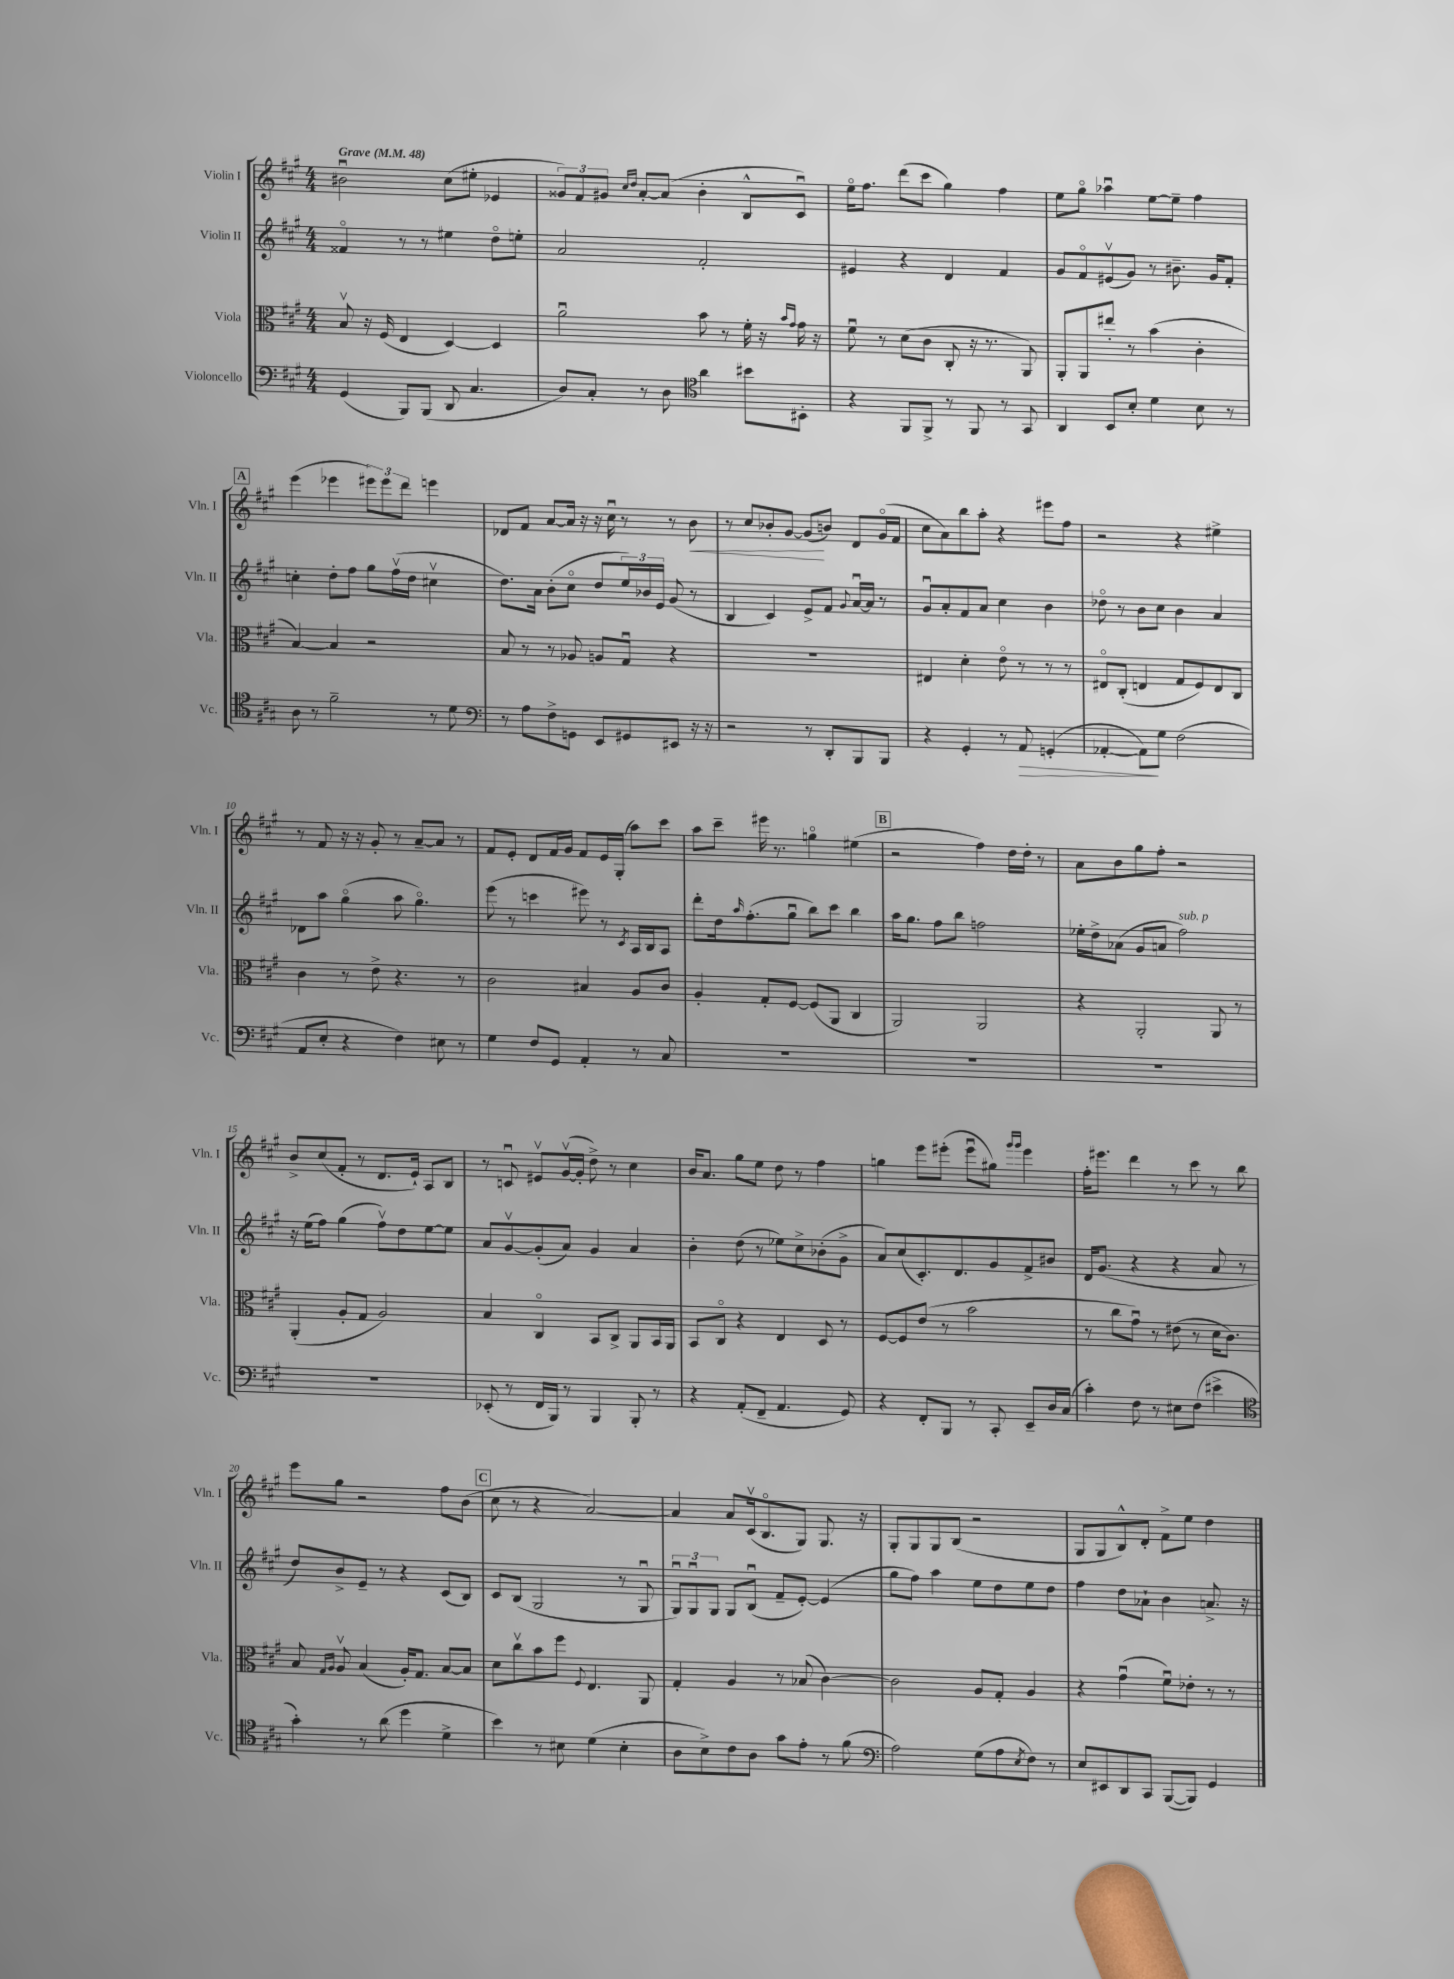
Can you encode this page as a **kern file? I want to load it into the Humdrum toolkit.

**kern	**dynam	**kern	**kern	**kern	**dynam
*part4	*part4	*part3	*part2	*part1	*part1
*staff4	*staff4	*staff3	*staff2	*staff1	*staff1
*I"Violoncello	*	*I"Viola	*I"Violin II	*I"Violin I	*
*I'Vc.	*	*I'Vla.	*I'Vln. II	*I'Vln. I	*
*clefF4	*	*clefC3	*clefG2	*clefG2	*
*k[f#c#g#]	*	*k[f#c#g#]	*k[f#c#g#]	*k[f#c#g#]	*
*M4/4	*	*M4/4	*M4/4	*M4/4	*
*MM48	*	*MM48	*MM48	*MM48	*
=1	=1	=1	=1	=1	=1
!	!	!	!	!LO:TX:a:B:t=Grave	!
(4GG#/	.	8Bv/	4f##X/	2b#Xu\	.
.	.	16r	.	.	.
.	.	(16F#/	.	.	.
8BBB/L)	.	4E/	8r	.	.
(8BBB/J	.	.	8r	.	.
8DD/	.	[4D/)	4ee#X\	(8cc#\L	.
4.C#/	.	.	.	8ee#X'\J	.
.	.	4D/]	8dd\L	4e-X/	.
.	.	.	8een'\J	.	.
=2	=2	=2	=2	=2	=2
8D/L)	.	2au\	2a/	12g##X/L)	.
.	.	.	.	12f#/	.
8C#'/J	.	.	.	.	.
.	.	.	.	12g#X/J	.
.	.	.	.	16qqcc#/LL	.
.	.	.	.	16qqdd/JJ	.
8r	.	.	.	[8a'/L	.
8D\	.	.	.	(8a/J]	.
*clefC4	*	*	*	*	*
4a\	.	8b\	2f#'/	4b'\	.
.	.	8r	.	.	.
8b#X\L	.	16f#'\	.	8B^^/L	.
.	.	16r	.	.	.
.	.	16qqb/LL	.	.	.
.	.	16qqg#/JJ	.	.	.
8BB#X'\J	.	16g#\	.	8c#u/J)	.
.	.	16r	.	.	.
=3	=3	=3	=3	=3	=3
4r	.	8f#u\	4e#X/	16ee\KL	.
.	.	.	.	8.ff#\J	.
.	.	8r	.	.	.
8FF#/L	.	(8d\L	4r	(8ddd\L	.
8FF#^/J	.	8c#\J	.	8ccc#\J	.
8r	.	8C#'/	4d/	4gg#\)	.
8FF#/	.	16r	.	.	.
.	.	8.r	.	.	.
8r	.	.	4f#/	4ff#\	.
8GG#/	.	8AA/)	.	.	.
=4	=4	=4	=4	=4	=4
4AA/	.	8AA'/L	8g#/L	8ee\L	.
.	.	8AA/	8f#/	8gg#\J	.
8BB/L	.	8ee#X'/J	(8e#Xv/	4aa-Xu\	.
8B'/J	.	8r	8g#/J)	.	.
4d\	.	(4b\	8r	[8ee\L	.
.	.	.	8.b#X~\	8ee~\J]	.
8B\	.	4c#'\	.	4ff#\	.
.	.	.	16g#/KL	.	.
8r	.	.	8f#'/J	.	.
!!LO:LB:g=z
!!LO:REH:place=s1:t=A
=5	=5	=5	=5	=5	=5
8A\	.	[4B/)	4ccn'\	(4eee\	.
8r	.	.	.	.	.
2f#~\	.	4B/]	8dd'\L	4eee-X\	.
.	.	.	8ff#\J	.	.
.	.	2r	8gg#\L	12eee#X\L)	.
.	.	.	.	12eee#\	.
.	.	.	(16ff#v\L	.	.
.	.	.	.	12ddd\J	.
.	.	.	16dd\JJ	.	.
8r	.	.	4cc#Xv\	4eeen\	.
8d\	.	.	.	.	.
=6	=6	=6	=6	=6	=6
*clefF4	*	*	*	*	*
8r	.	8B/	8.dd\L)	8d-X/L	.
8A\L	.	8r	.	8f#/J	.
.	.	.	16a\Jk	.	.
8F#^\	.	8r	(8b'\L	[8a/L	.
8GGn\J	.	8A-X/	8cc#\J	16a/Jk]	.
.	.	.	.	16r	.
8EE/L	.	8An/L	8dd/L	16r	.
.	.	.	.	16cc#u\	.
8GG#X/	.	8G#u/J	24ee/L)	8r	.
.	.	.	24b-X/	.	.
.	.	.	24e/JJ	.	.
8EE#X/J	.	4r	(8g#/	8r	.
!	!	!	!	!	!LO:HP:b
16r	.	.	8r	8b\	<
16r	.	.	.	.	.
=7	=7	=7	=7	=7	=7
2r	.	1r	4B/	8r	.
.	.	.	.	8cc#/L	.
.	.	.	4c#/)	8b-X'/	.
.	.	.	.	[8g#/J	.
8r	.	.	8e^/L	(8g#/L]	.
8DD'/L	.	.	8f#/J	8bn/J)	[
.	.	.	8qqg#/	.	.
8BBB/	.	.	[16au/LL	8d/L	.
.	.	.	16a/JJ]	.	.
8BBB/J	.	.	8r	(16g#/L	.
.	.	.	.	16f#/JJ	.
=8	=8	=8	=8	=8	=8
4r	.	4E#X/	8g#u/L	8cc#\L	.
.	.	.	8a'/	8a\)	.
4GG#'/	.	4d'\	8f#/	8bb\	.
.	.	.	8a/J	8aa'\J	.
8r	.	8e\	4cc#\	4r	.
!	!LO:HP:b	!	!	!	!
8AA/	>	8r	.	.	.
(4GGn'/	.	8r	4b\	8eee#X\L	.
.	.	8r	.	8ff#\J	.
=9	=9	=9	=9	=9	=9
[4AA-X'/	.	8E#X/L	8dd-X\	2r	.
.	.	(8C#'/J	8r	.	.
8AA-\L])	.	4En/	8b\L	.	.
8G#\J	]	.	8cc#\J	.	.
(2F#\	.	8G#/L	4b\	4r	.
.	.	8F#/)	.	.	.
.	.	8E/	4a/	4ee#X^\	.
.	.	8C#/J	.	.	.
!!LO:LB:g=z
=10	=10	=10	=10	=10	=10
8AA/L	.	4c#\	8d-X\L	8r	.
8E'/J	.	.	8aa\J	8f#/	.
4r	.	8r	(4gg#\	16r	.
.	.	.	.	16r	.
.	.	8e^\	.	8g#'/	.
4F#\)	.	4.r	8aa\	8r	.
.	.	.	4.gg#\)	[8a~/L	.
8E#X\	.	.	.	8a/J]	.
8r	.	8r	.	8r	.
=11	=11	=11	=11	=11	=11
4G#\	.	2c#\	(8eee\	8f#/L	.
.	.	.	8r	8e'/J	.
8F#/L	.	.	4cccn\	8d/L	.
8GG#/J	.	.	.	16f#/L	.
.	.	.	.	16g#/JJ	.
4AA'/	.	4B#X/	8eee#X\)	8f#/L	.
.	.	.	8r	16e/L	.
.	.	.	.	(16G#'/JJ	.
.	.	.	8qc#/	.	.
8r	.	8A/L	16A/LL	8aa\L)	.
.	.	.	16B/J	.	.
8C#/	.	8c#/J	8A/J	8ccc#\J	.
=12	=12	=12	=12	=12	=12
1r	.	4A'/	8ddd'\L	8aa\L	.
.	.	.	16dd\k	8ccc#~\J	.
.	.	.	16qqaa/	.	.
.	.	.	(8.ff#'\	.	.
.	.	8G#'/L	.	16eee#X\	.
.	.	.	.	8.r	.
.	.	[8F#/J	8gg#u\J	.	.
.	.	(8F#/L]	8bb\L)	4ggn\	.
.	.	8AA/J	8ccc#\J	.	.
.	.	4C#/	4bb\	(4ee#X\	.
!!LO:REH:place=s1:t=B
=13	=13	=13	=13	=13	=13
1r	.	2AA/)	16aa\KL	2r	.
.	.	.	8.gg#\J	.	.
.	.	.	8ff#\L	.	.
.	.	.	8bb\J	.	.
.	.	2AA/	2ffn\	4ff#\)	.
.	.	.	.	16dd\LL	.
.	.	.	.	16dd'\JJ	.
.	.	.	.	8r	.
=14	=14	=14	=14	=14	=14
1r	.	4r	16ee-X'\LL	8a\L	.
.	.	.	16dd^\J	.	.
.	.	.	(8a-X\J	8b\	.
.	.	2AA'/	8g#/L	8gg#\	.
.	.	.	8an/J	8ff#'\J	.
!	!	!	!LO:TX:a:i:t=sub. p	!	!
.	.	.	2ff#\)	2r	.
.	.	8AA/	.	.	.
.	.	8r	.	.	.
!!LO:LB:g=z
=15	=15	=15	=15	=15	=15
1r	.	(4AA'/	16r	8b^/L	.
.	.	.	(16ee\KL	.	.
.	.	.	8ff#\J)	(8cc#/	.
.	.	8A'/L	(4gg#\	8f#'/J	.
.	.	8G#/J	.	8r	.
.	.	2A/)	8ff#v\L)	8.d/L	.
.	.	.	8dd\	.	.
.	.	.	.	16e`/Jk)	.
.	.	.	[8ee\	8A/L	.
.	.	.	8ee\J]	8B/J	.
=16	=16	=16	=16	=16	=16
(8EE-X'/	.	4B/	8a/L	8r	.
8r	.	.	[8g#v/	8cnu/	.
16FF#/LL	.	4C#/	(8g#'/]	8e#Xv/L	.
16BBB/JJ)	.	.	.	.	.
8r	.	.	8a/J)	([16g#v/L	.
.	.	.	.	16g#'/JJ]	.
4BBB/	.	8BB/L	4g#/	8dd^\)	.
.	.	8C#^/J	.	8r	.
8BBB'/	.	8AA/L	4a/	4cc#\	.
8r	.	16BB/L	.	.	.
.	.	16AA/JJ	.	.	.
=17	=17	=17	=17	=17	=17
4r	.	8BB/L	4b'\	16b/KL	.
.	.	.	.	8.a/J	.
.	.	8C#/J	.	.	.
(8AA'/L	.	4r	(8dd\	8gg#\L	.
8FF#~/J	.	.	8r	8ee\J	.
4.AA/	.	4E/	8ee-X\L)	8dd\	.
.	.	.	8cc#^\	8r	.
.	.	8D/	(8b-X'\	4ff#\	.
8GG#/)	.	8r	8g#^\J	.	.
=18	=18	=18	=18	=18	=18
4r	.	[8F#/L	8a/L)	4ggn\	.
.	.	8F#/]	(8cc#/	.	.
8FF#'/L	.	(8e/J	8.c#'/)	8eee\L	.
8BBB/J	.	8r	.	(8eee#X'\J	.
.	.	.	8.d/	.	.
8r	.	2b\	.	8eee#u\L	.
8CC#'/	.	.	8g#/	8gg#X\J)	.
.	.	.	.	16qqggg#/LL	.
.	.	.	.	16qqggg#/JJ	.
8EE~/L	.	.	8f#^/	4eee#\	.
16D/L	.	.	8b#X/J	.	.
(16C#/JJ	.	.	.	.	.
=19	=19	=19	=19	=19	=19
4c#'\)	.	8r	16d/KL	16ff#'\KL	.
.	.	.	(8.g#/J	8.eee#X\J	.
.	.	8cc#\L	.	.	.
8F#\	.	8g#u\J)	4r	4ddd\	.
8r	.	8r	.	.	.
8E#X\L	.	(8e#X\	4r	8r	.
(8F#\J	.	8r	.	8ccc#\	.
4e#X^\	.	16d\KL	8a/	8r	.
.	.	8.c#\J)	.	.	.
.	.	.	8r	8bb\	.
!!LO:LB:g=z
=20	=20	=20	=20	=20	=20
*clefC4	*	*	*	*	*
4g#'\)	.	8B/	8dd/L)	8eee\L	.
.	.	16qqG#/LL	.	.	.
.	.	16qqA/JJ	.	.	.
.	.	8Av/	8b^/	8gg#\J	.
8r	.	(4B/	8e~/J	2r	.
(8a\	.	.	8r	.	.
4dd\	.	16A'/KL)	4r	.	.
.	.	8.G#/J	.	.	.
4d^\	.	[8B/L	(8c#/L	8ff#\L	.
.	.	8B/J]	8B/J)	(8b\J	.
!!LO:REH:place=s1:t=C
=21	=21	=21	=21	=21	=21
4b\)	.	8d\L	8c#/L	8cc#\	.
.	.	8cc#v\	(8B/J	8r	.
8r	.	8b\	2G#/	4r	.
8B#X\	.	8ff#\J	.	.	.
.	.	8qqF#/	.	.	.
(4d\	.	4.E/	.	[2a/)	.
4B#'\	.	.	8r	.	.
.	.	8AA/	8G#u/	.	.
=22	=22	=22	=22	=22	=22
8A\L	.	4G#'/	12G#u/L)	4a/]	.
.	.	.	12G#u/	.	.
8B^\)	.	.	.	.	.
.	.	.	12G#/J	.	.
8c#\	.	4A/	8G#/L	8a/L	.
8A\J	.	.	(8Bu/J	(16c#v/k	.
.	.	.	.	8.B/	.
8g#\L	.	8r	8f#~/L	.	.
8e'\J	.	(8B-X/	[8e'/J)	8G#/J)	.
8r	.	[4c#\)	(4e/]	8.G#/	.
(8f#\	.	.	.	.	.
.	.	.	.	16r	.
=23	=23	=23	=23	=23	=23
*clefF4	*	*	*	*	*
2A\)	.	2c#\]	8gg#\L	8G#'/L	.
.	.	.	8ff#\J)	8G#/	.
.	.	.	4aa\	8G#/	.
.	.	.	.	(8B/J	.
(8G#\L	.	8A/L	8ee\L	2r	.
8A\	.	8G#'/J	8dd\	.	.
8qE/	.	.	.	.	.
8F#\J)	.	4A/	8ee\	.	.
8r	.	.	8dd\J	.	.
=24	=24	=24	=24	=24	=24
8E/L	.	4r	4ff#\	8G#/L	.
8EE#X/	.	.	.	8G#/	.
8DD/	.	(4g#u\	8dd\L	8B^^/)	.
8CC#/J	.	.	8a-X`\J	8d'/J	.
([8BBB/L	.	8f#u\L)	4b\	8f#^\L	.
8BBB/J])	.	8e-X'\J	.	8ee\J	.
4GG#/	.	8r	8.an^/	4dd\	.
.	.	8r	.	.	.
.	.	.	16r	.	.
==	==	==	==	==	==
*-	*-	*-	*-	*-	*-
